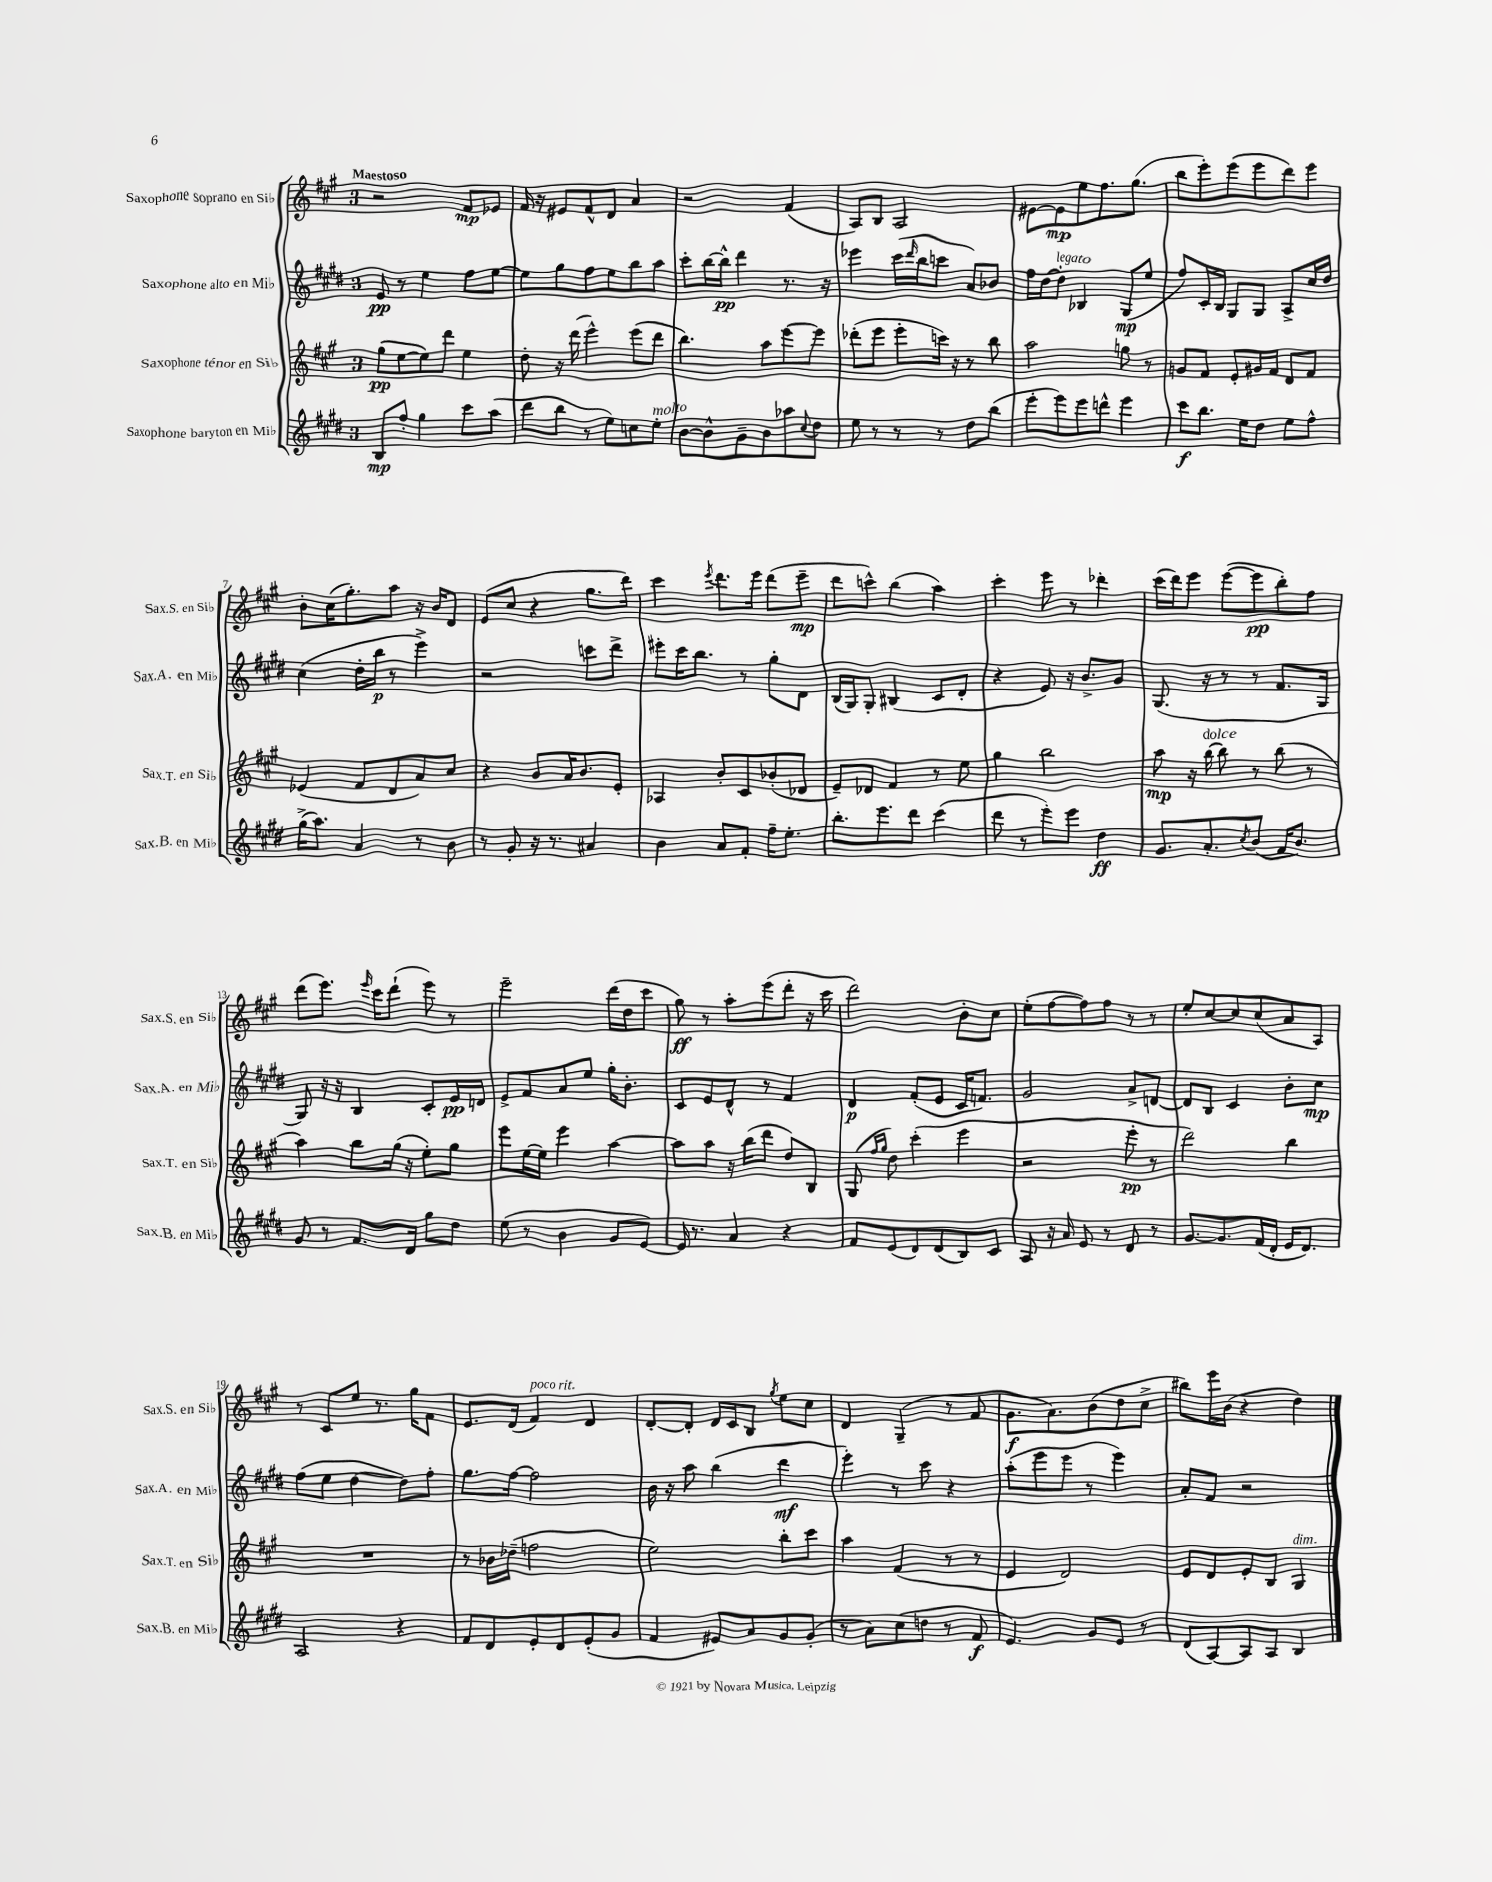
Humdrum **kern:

**kern	**kern	**kern	**kern
*staff4	*staff3	*staff2	*staff1
*clefG2	*clefG2	*clefG2	*clefG2
*k[f#c#g#d#]	*k[f#c#g#]	*k[f#c#g#d#]	*k[f#c#g#]
*M3/4	*M3/4	*M3/4	*M3/4
8B	(8gg#	8e	2r
8ff#'	[8ee	8r	.
4gg#	8ee])	4ee	.
.	8ddd	.	.
8ccc#	4ee	8ff#	8f#
(8aa	.	[8ee	8e-
=	=	=	=
8ddd#	8dd'	8ee]	16f#
.	.	.	16r
8bb	16r	8gg#	8e#
.	(16ddd	.	.
8r	4eee^^)	8ff#	8f#^^
8ee)	.	8ee	8d
8cc	(8eee	8bb	4a
8ee'	8ddd	8aa	.
=	=	=	=
[8b	4.bb)	8ccc#'	2r
8b^^]	.	[16bb	.
.	.	16bb^^]	.
8g#~	.	4ddd#	.
8b	8aa	.	.
8aa-	[8eee	8.r	(4f#
8qqcc#	.	.	.
8dd#	8eee]	.	.
.	.	16r	.
=	=	=	=
8ee	(8ddd-'	4eee-	8A)
8r	8eee	.	8B
8r	8eee'	(16ccc#	2A
.	.	16qqddd#	.
.	.	16bb	.
8r	16ccc)	8ccc	.
.	16r	.	.
8dd#	8r	8a)	.
(8bb	8bb	8b-	.
=	=	=	=
8eee'	2aa	16ff#	[8e#
.	.	[16dd#	.
8eee)	.	8dd#']	8e#]
8eee	.	4B-	8ee
8ddd^^	.	.	8.ff#
4eee	8gg	(8G#	.
.	.	.	(8.gg#
.	8r	8ee	.
=	=	=	=
8ccc#	8g	8ff#)	8bb
8.bb	8f#	16c#'	8eee')
.	.	16B	.
.	8e'	8G#	(8eee
16ee	.	.	.
8dd#	16g#	8G#	8eee
.	16f#	.	.
8ee	8d	8A^	8ddd)
8ff#^^	8f#	16cc#	8eee
.	.	16dd#	.
=	=	=	=
(16gg#^	(4e-	(4cc#	8b'
8.aa)	.	.	.
.	.	.	(16cc#
.	.	.	8.gg#')
4a	8f#	16dd#'	.
.	.	16bb	.
.	8d	8r	8aa
8r	8a)	4eee^)	16r
.	.	.	16b
8b	8cc#	.	8d
=	=	=	=
8r	4r	2r	(8e
8g#'	.	.	8cc#
16r	8b	.	4r
8.r	.	.	.
.	16a	.	.
.	8.b	.	.
4a#	.	8ccc	8.gg#
.	8e'	8ddd#^	.
.	.	.	16ddd)
=	=	=	=
4b	4A-	8eee#'	4ccc#
.	.	16ccc#	.
.	.	8.bb	.
.	.	.	8qeee
8a	8b'	.	8.ddd
8f#'	8c#	8r	.
.	.	.	16eee
16ff#~	(8b-'	8gg#'	(8ddd
8.ee'	.	.	.
.	8d-	8d#	8eee~
=	=	=	=
8.bb'	8e~)	(16B	8ddd
.	.	16G#)	.
.	8d-	8G#'	8ccc^^)
8.eee	.	.	.
.	4f#	(4B#	(4bb
8ddd#	.	.	.
(4ccc#	8r	8c#	4aa)
.	8ee	8d#'	.
=	=	=	=
8ddd#	4gg#	4r	4ccc#'
8r	.	.	.
8eee')	2bb	8e)	8eee
8eee	.	16r	8r
.	.	8.b^	.
4dd#	.	.	4ddd-'
.	.	8g#	.
=	=	=	=
8.g#	8aa	(8.G#	(16ccc#
.	.	.	16ddd)
.	16r	.	8eee
8.a'	[16bb	16r	.
.	8bb]	8r	([8eee
8qcc#	.	.	.
(8b	8r	8r	8eee]
16f#	(8bb	8.f#	8bb')
8.b)	.	.	.
.	8r	.	8ff#
.	.	16G#	.
=	=	=	=
8g#	4aa)	8G#)	(8ddd
8r	.	16r	8.eee)
.	.	16r	.
8.f#	8bb	4B	.
.	.	.	16qqeee
.	.	.	16ccc#
.	(16gg#	.	(8ddd`
16d#	16r	.	.
8gg#	8ee')	8c#'	8eee)
8dd#	8gg#	16e	8r
.	.	16d	.
=	=	=	=
(8ee	8eee	8e^	2eee~
8r	[16ee	8f#	.
.	16ee]	.	.
4b	4eee	8a	.
.	.	8ee	.
8g#	[4aa	16gg#'	(16ddd
.	.	8.b'	16dd
[8e)	.	.	8ccc#
=	=	=	=
16e]	8aa]	8c#	8gg#)
8.r	.	.	.
.	8aa	8e	8r
4a	16r	8d#^^	8aa'
.	(16bb	.	.
.	8ddd	8r	(8eee
4r	8dd)	4f#	8ddd'
.	8B	.	16r
.	.	.	16ccc#
=	=	=	=
8f#	(8G#	4d#	2ddd)
.	16qqff#	.	.
.	16qqgg#	.	.
(8e	8dd)	.	.
8d#)	(4ccc#'	(8f#'	.
(8d#	.	8e	.
8B)	4eee	16c#	8b'
.	.	8.f)	.
8c#	.	.	8cc#
=	=	=	=
8A	2r	2g#	(8ee'
16r	.	.	[8ff#
16a	.	.	.
8e	.	.	8ff#])
8r	.	.	8ff#
8d#	8eee'	8a^	8r
8r	8r	[8d	8r
=	=	=	=
[8.g#	2ddd)	8d]	8ee'
.	.	8B	[8cc#
8.g#]	.	.	.
.	.	4c#	8cc#]
(16f#	.	.	(8cc#
16d#'	.	.	.
16e	4bb	8b'	8a
8.d#)	.	.	.
.	.	8cc#	8A)
=	=	=	=
2A	2.r	(8ff#	8r
.	.	8ee	8c#
.	.	[4dd#	8ee
.	.	.	8.r
4r	.	8dd#])	.
.	.	.	16gg#
.	.	8ff#'	8f#
=	=	=	=
8f#	8r	8.gg#	8.e
8d#	16b-	.	.
.	(16dd-~	[16ff#	(16d
8e'	2ff	2ff#]	4f#)
8d#	.	.	.
(8e'	.	.	4d
8g#	.	.	.
=	=	=	=
4f#	2ee)	16b	[8d'
.	.	16r	.
.	.	8aa	8d']
8e#)	.	(4bb	16d
.	.	.	16c#
8a	.	.	8B
.	.	.	8qgg#
8g#	8bb'	4ddd#	8ee
(8g#'	8ccc#	.	8cc#
=	=	=	=
8r	4aa	4eee')	4d
8a)	.	.	.
(8cc#	(4f#	8r	(4G#~
8dd	.	8ccc#	.
8r	8r	4r	8r
8f#	8r	.	8f#
=	=	=	=
4.e)	4e	(8aa'	8.g#
.	.	8eee	.
.	.	.	8.a)
.	2d)	8eee	.
8g#	.	8r	(8b
8e	.	4eee)	8dd
8r	.	.	8cc#^
=	=	=	=
(8d#	8e	8a'	8bb#)
[8A)	8d	8f#	16eee
.	.	.	(16b
8A]	8e'	2r	4r
8A	8B	.	.
4B	4G#	.	4dd)
==	==	==	==
*-	*-	*-	*-
